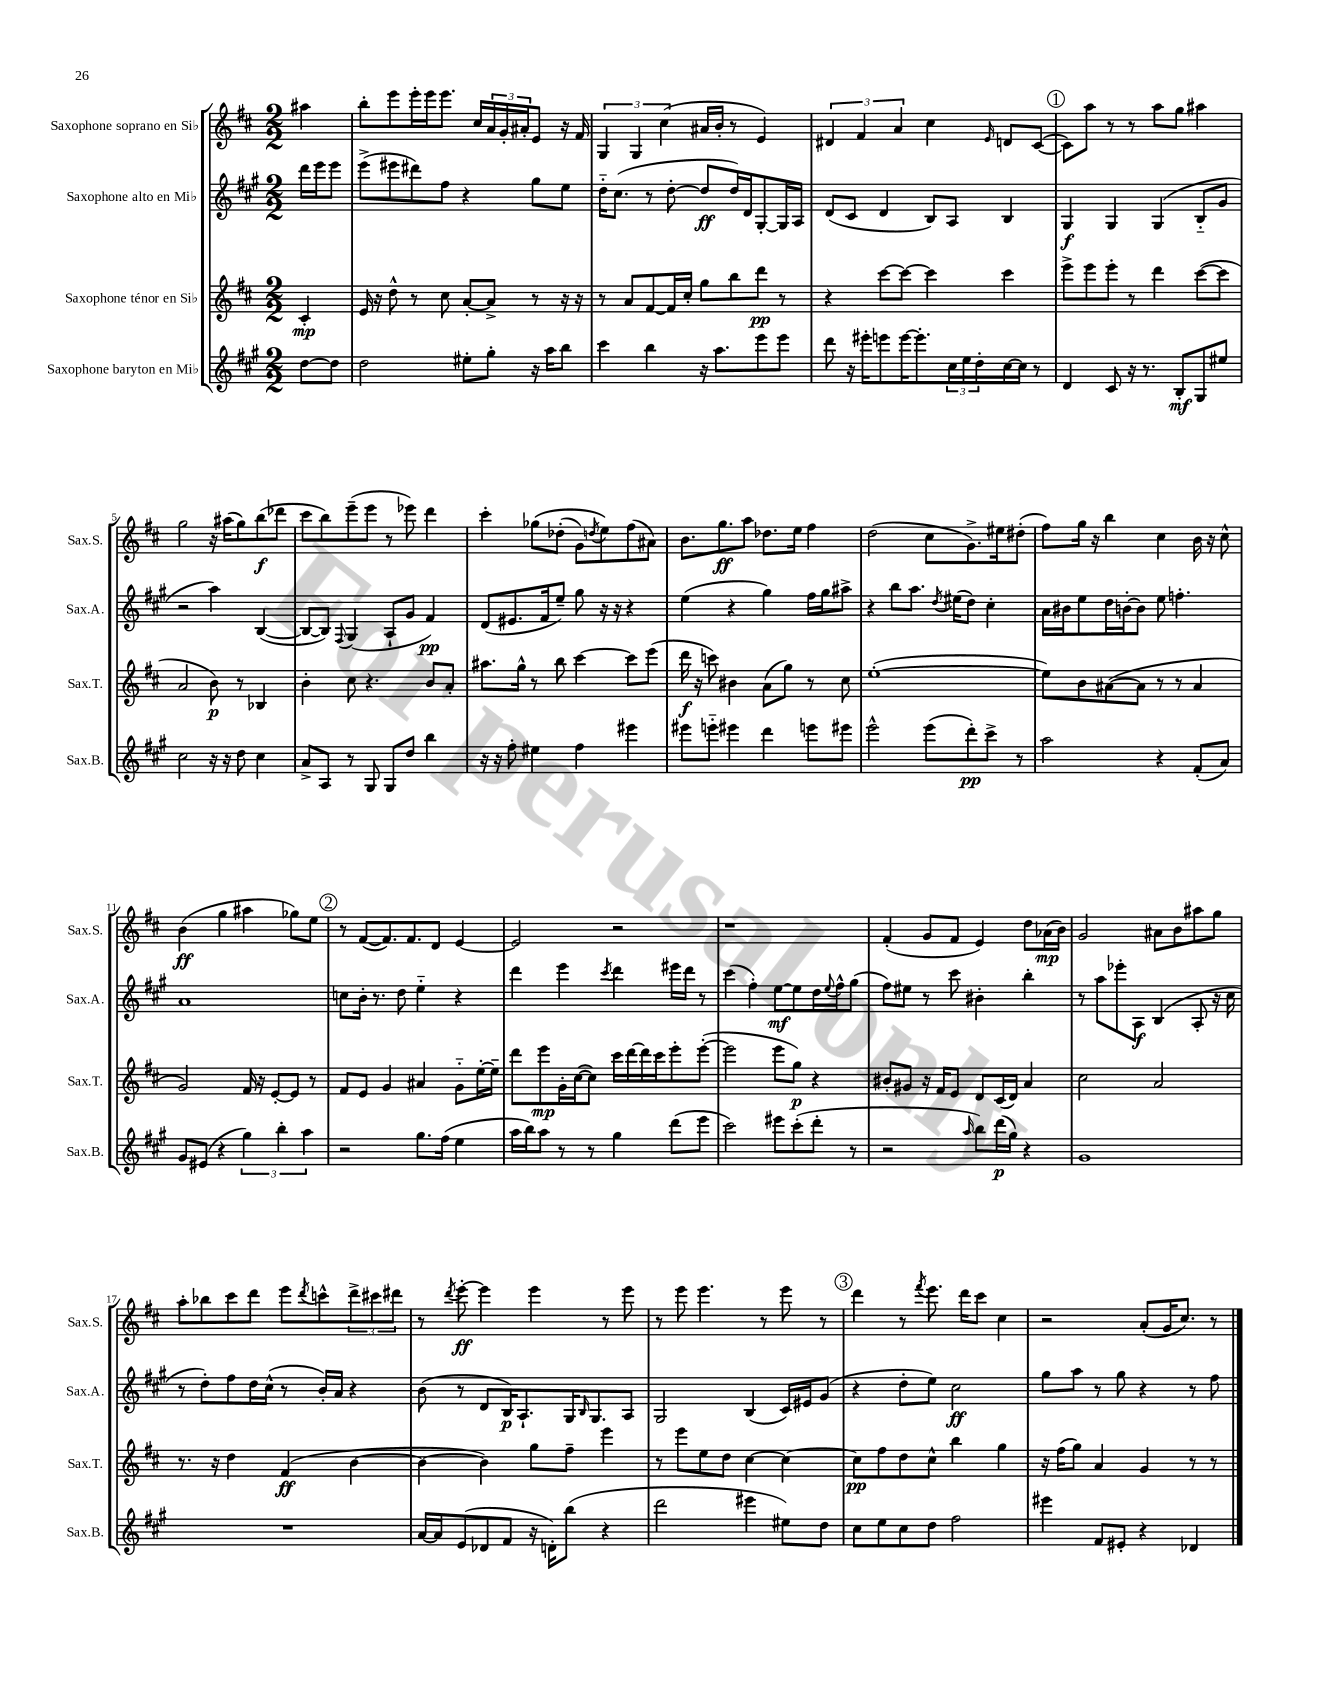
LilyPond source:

<<
\new StaffGroup <<
\new Staff = "s0" \with { instrumentName = "Saxophone soprano en Sib" shortInstrumentName = "Sax.S." } {
    \clef treble \key d \major \numericTimeSignature \time 2/2 \partial 4
    ais''4 |
    b''8-. e'''8 e'''16-. e'''16 e'''8. cis''16 \tuplet 3/2 { a'16 g'16-. ais'16-. } e'8 r16 fis'16 |
    \tuplet 3/2 { g4 g4 cis''4( } ais'16 b'16-. r8 e'4) |
    \tuplet 3/2 { dis'4 fis'4 a'4 } cis''4 \grace { e'16 } d'8 cis'8~( |
    \mark \markup { \circle "1" } cis'8) a''8 r8 r8 a''8 g''8 ais''4 |
    g''2 r16 ais''16( g''8) b''8\f( des'''8 |
    cis'''8 b''8) e'''8--( e'''8 r8 ees'''8) d'''4 |
    cis'''4-. ges''8\( des''8-.( g'8) \acciaccatura { d''8 } e''8\) fis''8( ais'8) |
    b'8. g''8.\ff a''8 des''8. e''16 fis''4 |
    d''2( cis''8 g'8.->) eis''16 dis''8-.( |
    fis''8) g''16 r16 b''4 cis''4 b'16 r16 cis''8-^ |
    b'4\ff( g''4 ais''4 ges''8) e''8 |
    \mark \markup { \circle "2" } r8 fis'8~( fis'8.) fis'8. d'8 e'4~ |
    e'2 r2 |
    r1 |
    fis'4-.( g'8 fis'8 e'4) d''8 aes'16\mp( b'16) |
    g'2 ais'8 b'8 ais''8 g''8 |
    a''8-. bes''8 cis'''8 d'''8 e'''8 \acciaccatura { d'''8 } c'''8-^ \tuplet 3/2 { d'''8-> cis'''8 dis'''8 } |
    r8 \acciaccatura { d'''8 } e'''8~-.\ff e'''4 e'''4 r8 e'''8 |
    r8 e'''8 e'''4. r8 e'''8 r8 |
    \mark \markup { \circle "3" } d'''4 r8 \acciaccatura { fis'''8 } e'''8. d'''16 cis'''8 cis''4 |
    r2 a'8-.( g'16 cis''8.) r8 \bar "|." |
}
\new Staff = "s1" \with { instrumentName = "Saxophone alto en Mib" shortInstrumentName = "Sax.A." } {
    \clef treble \key a \major \numericTimeSignature \time 2/2 \partial 4
    d'''16 e'''16 e'''8 |
    e'''8->( eis'''8 dis'''8) fis''8 r4 gis''8 e''8 |
    d''16-_ cis''8.( r8 d''8~-. d''8\ff d''16) d'16 gis8~-. gis16 a16 |
    d'8( cis'8 d'4 b8) a8 b4 |
    \mark \markup { \circle "1" } gis4\f gis4 gis4( b8-_ gis'8 |
    r2 a''4) b4~( |
    b8~ b8) \appoggiatura { fis8 } gis4( a8-! gis'8 fis'4\pp) |
    d'8( eis'8. fis'16 e''8--) gis''8 r16 r16 r4 |
    e''4( r4 gis''4) fis''16 gis''16 ais''8-> |
    r4 b''8 a''8. \acciaccatura { d''8 } eis''16( d''8) cis''4-. |
    a'16 bis'16 e''8 d''16 b'16~-. b'8 e''8 f''4.-. |
    a'1 |
    \mark \markup { \circle "2" } c''8 b'16-. r8. d''8 e''4-_ r4 |
    d'''4 e'''4 \acciaccatura { cis'''8 } d'''4 eis'''16 d'''16 r8 |
    cis'''4( fis''4-.) e''8~\mf e''8 d''16 \appoggiatura { e''8 } fis''16-^ gis''8( |
    fis''8) eis''8 r8 cis'''8 bis'4-. b''4-. |
    r8 a''8 ees'''8-. a8\f b4( a8-. r16 cis''16 |
    r8 d''8-.) fis''8 d''16 cis''16-^( r8 b'16-.) a'16 r4 |
    b'8( r8 d'8 b16\p) a8.-! gis16 \grace { b16 } gis8. a8 |
    gis2 b4( cis'16) eis'16 gis'8( |
    \mark \markup { \circle "3" } r4 d''8-. e''8) cis''2\ff |
    gis''8 a''8 r8 gis''8 r4 r8 fis''8 \bar "|." |
}
\new Staff = "s2" \with { instrumentName = "Saxophone ténor en Sib" shortInstrumentName = "Sax.T." } {
    \clef treble \key d \major \numericTimeSignature \time 2/2 \partial 4
    cis'4-.\mp |
    e'16 r16 d''8-^ r8 cis''8 a'8~-. a'8-> r8 r16 r16 |
    r8 a'8 fis'8~ fis'16 cis''16-. g''8 b''8 d'''8\pp r8 |
    r4 cis'''8~ cis'''8~ cis'''4 cis'''4 |
    \mark \markup { \circle "1" } e'''8-> e'''8 e'''8-. r8 d'''4 cis'''8~( cis'''8 |
    a'2 b'8\p) r8 bes4 |
    b'4-. cis''8 r4. b'8 a'8-. |
    ais''8. g''16-^ r8 b''8 cis'''4~ cis'''8 e'''8( |
    d'''16\f r16 c'''8) bis'4 a'8( g''8) r8 cis''8 |
    e''1~-.( |
    e''8) b'8 ais'8~( ais'8 r8 r8 ais'4 |
    g'2) fis'16 r16 e'8~-. e'8 r8 |
    \mark \markup { \circle "2" } fis'8 e'8 g'4 ais'4 g'8-_ e''16~-. e''16-- |
    d'''8 e'''8\mp g'16-. cis''16~( cis''8) cis'''16 d'''16~ d'''16 cis'''16 e'''8-. e'''8~-.( |
    e'''2 e'''8 g''8\p) r4 |
    bis'8-. gis'8 r16 fis'16 e'8 d'8 cis'16( d'16) a'4 |
    cis''2 a'2 |
    r8. r16 d''4 fis'4\ff( b'4~ |
    b'4~ b'4) g''8 fis''8-- e'''4 |
    r8 e'''8 e''8 d''8 cis''4~ cis''4~ |
    \mark \markup { \circle "3" } cis''8\pp fis''8 d''8 cis''8-^ b''4 g''4 |
    r16 fis''16( g''8) a'4 g'4 r8 r8 \bar "|." |
}
\new Staff = "s3" \with { instrumentName = "Saxophone baryton en Mib" shortInstrumentName = "Sax.B." } {
    \clef treble \key a \major \numericTimeSignature \time 2/2 \partial 4
    d''8~ d''8 |
    d''2 eis''8-. gis''8-. r16 a''16 b''8 |
    cis'''4 b''4 r16 a''8. e'''8 e'''8 |
    d'''8 r16 eis'''16-. e'''8 e'''16~ e'''8.-. \tuplet 3/2 { cis''16 e''16 d''16-. } cis''16~ cis''16 r8 |
    \mark \markup { \circle "1" } d'4 cis'8 r16 r8. b8-.\mf gis8 eis''8 |
    cis''2 r16 r16 d''8 cis''4 |
    a'8-> a8 r8 gis8 gis8 d''8 b''4 |
    r16 r16 fis''8-. eis''4 fis''4 eis'''4 |
    eis'''8 e'''8-_ eis'''4 d'''4 e'''8 eis'''8 |
    e'''2-^ e'''8( d'''8-.\pp) cis'''8-> r8 |
    a''2 r4 fis'8-.( a'8) |
    gis'8 eis'8( r4 \tuplet 3/2 { gis''4) b''4-. a''4 } |
    \mark \markup { \circle "2" } r2 gis''8. fis''16( e''4 |
    a''16 b''16) a''8 r8 r8 gis''4 d'''8( e'''8 |
    cis'''2) eis'''8 cis'''8-.( d'''8-. r8 |
    r2 \grace { a''16 } b''8) d'''16\p( gis''16) r4 |
    gis'1 |
    R1 |
    a'16~ a'16 e'8( des'8 fis'8 r16 d'16-.) b''8( r4 |
    d'''2 eis'''4 eis''8) d''8 |
    \mark \markup { \circle "3" } cis''8 e''8 cis''8 d''8 fis''2 |
    eis'''4 fis'8 eis'8-. r4 des'4 \bar "|." |
}
>>
>>
